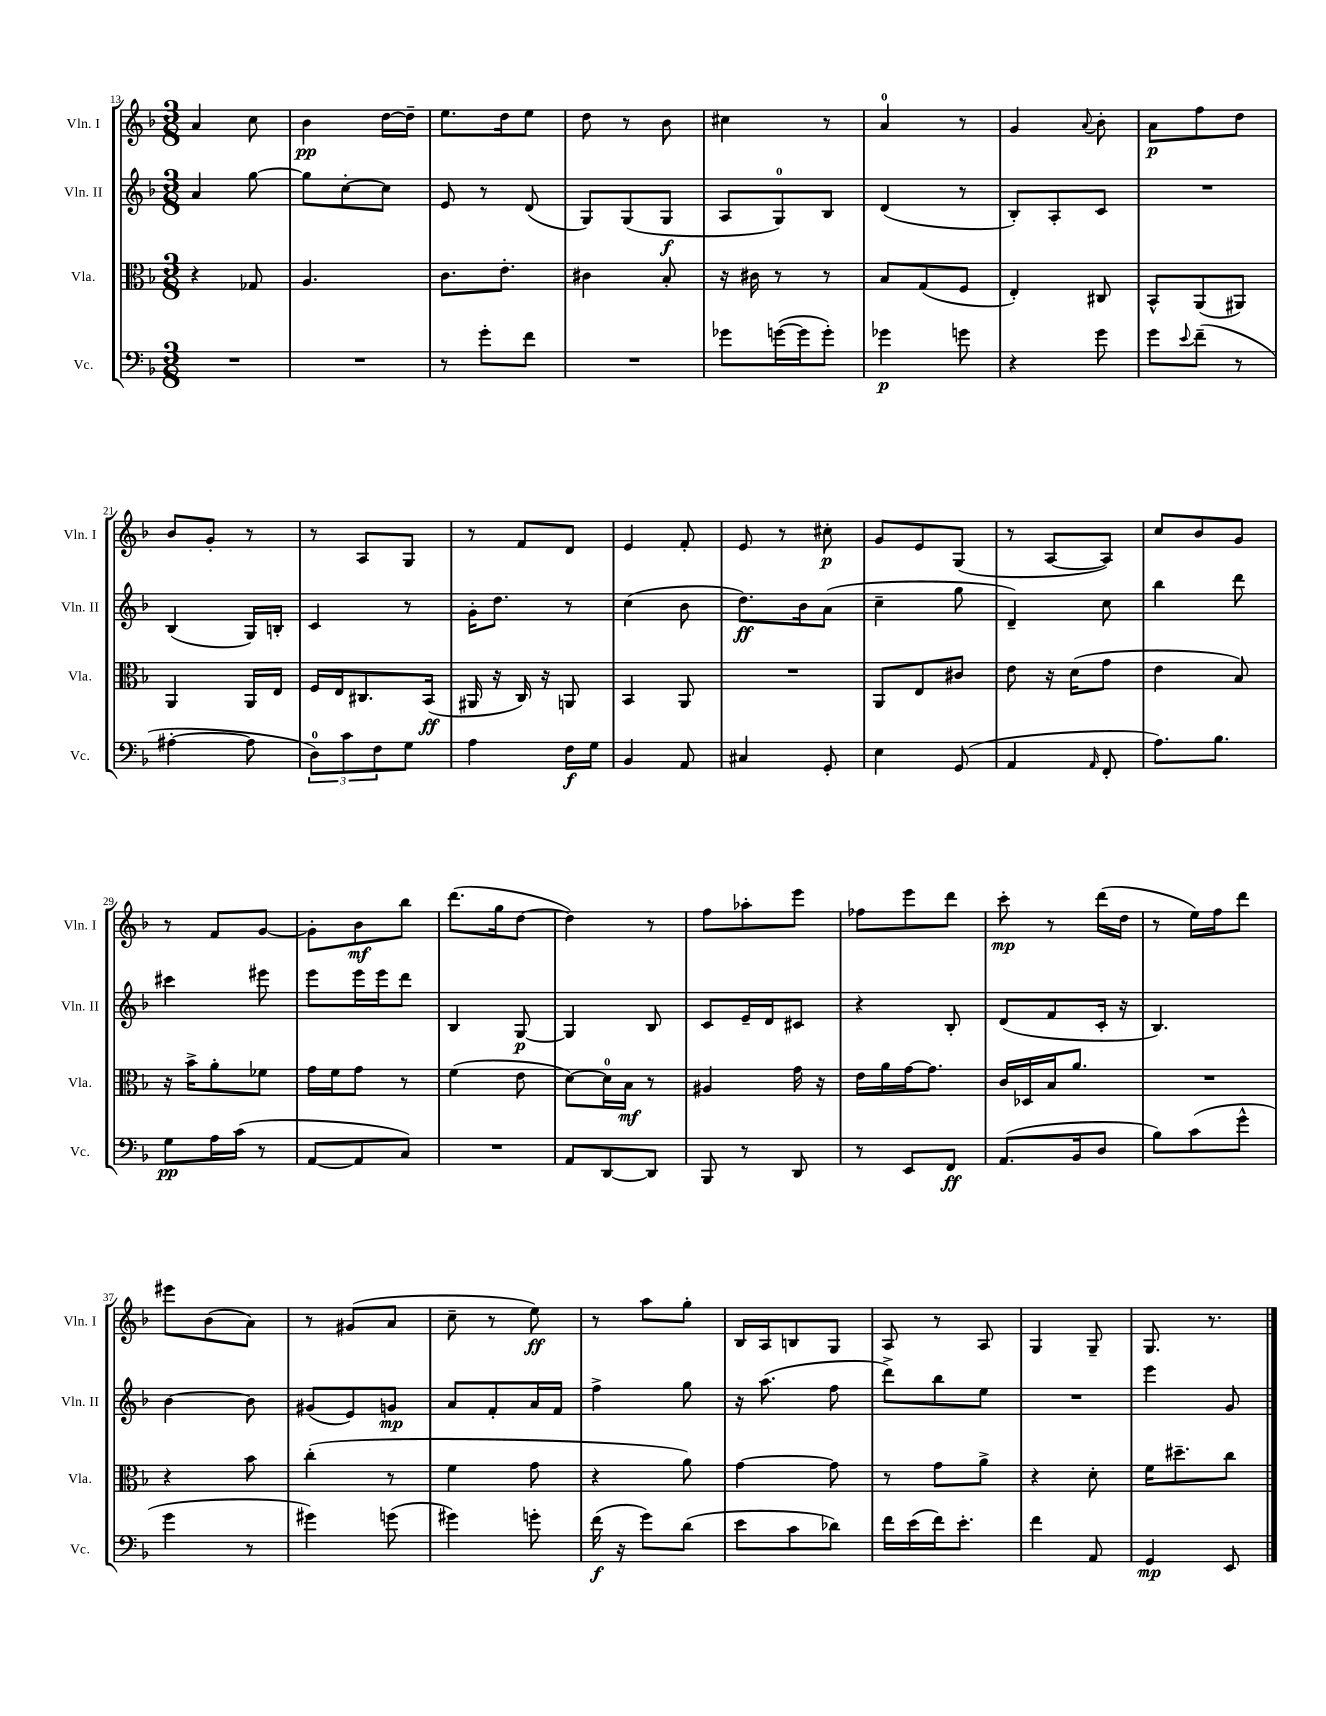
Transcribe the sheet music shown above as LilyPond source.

<<
\new StaffGroup <<
\new Staff = "s0" \with { instrumentName = "Vln. I" shortInstrumentName = "Vln. I" } {
    \clef treble \key f \major \numericTimeSignature \time 3/8
    a'4 c''8 |
    bes'4\pp d''16~ d''16-- |
    e''8. d''16 e''8 |
    d''8 r8 bes'8 |
    cis''4 r8 |
    a'4-0 r8 |
    g'4 \appoggiatura { a'8 } bes'8-. |
    a'8\p f''8 d''8 |
    bes'8 g'8-. r8 |
    r8 a8 g8 |
    r8 f'8 d'8 |
    e'4 f'8-. |
    e'8 r8 cis''8-.\p |
    g'8 e'8 g8( |
    r8 a8~ a8) |
    c''8 bes'8 g'8 |
    r8 f'8 g'8~ |
    g'8-. bes'8\mf bes''8 |
    d'''8.( g''16 d''8~ |
    d''4) r8 |
    f''8 aes''8-. e'''8 |
    fes''8 e'''8 d'''8 |
    c'''8-.\mp r8 d'''16( d''16 |
    r8 e''16) f''16 d'''8 |
    eis'''8 bes'8( a'8) |
    r8 gis'8( a'8 |
    c''8-- r8 e''8\ff) |
    r8 a''8 g''8-. |
    bes16 a16 b8 g8 |
    a8 r8 a8 |
    g4 g8-- |
    g8. r8. \bar "|." |
}
\new Staff = "s1" \with { instrumentName = "Vln. II" shortInstrumentName = "Vln. II" } {
    \clef treble \key f \major \numericTimeSignature \time 3/8
    a'4 g''8~ |
    g''8 c''8~-. c''8 |
    e'8 r8 d'8( |
    g8) g8( g8\f |
    a8 g8-0) bes8 |
    d'4( r8 |
    bes8-.) a8-. c'8 |
    R4. |
    bes4( g16) b16-. |
    c'4 r8 |
    g'16-. d''8. r8 |
    c''4( bes'8 |
    d''8.\ff) bes'16 a'8( |
    c''4-- g''8 |
    d'4--) c''8 |
    bes''4 d'''8 |
    cis'''4 eis'''8 |
    e'''8 e'''16 e'''16 d'''8 |
    bes4 g8~\p |
    g4 bes8 |
    c'8 e'16-- d'16 cis'8 |
    r4 bes8-. |
    d'8( f'8 c'16-. r16 |
    bes4.) |
    bes'4~ bes'8 |
    gis'8( e'8) g'8\mp |
    a'8 f'8-. a'16 f'16 |
    f''4-> g''8 |
    r16 a''8.( f''8 |
    d'''8->) bes''8 e''8 |
    R4. |
    e'''4 g'8 \bar "|." |
}
\new Staff = "s2" \with { instrumentName = "Vla." shortInstrumentName = "Vla." } {
    \clef alto \key f \major \numericTimeSignature \time 3/8
    r4 ges8 |
    a4. |
    c'8. e'8.-. |
    cis'4 bes8-. |
    r16 cis'16 r8 r8 |
    bes8 g8( f8 |
    e4-.) cis8 |
    bes,8-^ a,8( ais,8) |
    a,4 a,16 e16 |
    f16 e16 cis8. bes,16\ff( |
    ais,16 r16 c16) r16 a,8 |
    bes,4 a,8 |
    R4. |
    a,8 e8 cis'8 |
    e'8 r16 d'16( g'8 |
    e'4 bes8) |
    r16 bes'16-> a'8-. fes'8 |
    g'16 f'16 g'8 r8 |
    f'4( e'8 |
    d'8~) d'16-0 bes16\mf r8 |
    ais4 g'16 r16 |
    e'16 a'16 g'16~ g'8. |
    c'16 des16 bes16 a'8. |
    R4. |
    r4 bes'8 |
    c''4-.( r8 |
    f'4 g'8 |
    r4 a'8) |
    g'4~ g'8 |
    r8 g'8 a'8-> |
    r4 d'8-. |
    f'16 dis''8.-- c''8 \bar "|." |
}
\new Staff = "s3" \with { instrumentName = "Vc." shortInstrumentName = "Vc." } {
    \clef bass \key f \major \numericTimeSignature \time 3/8
    R4. |
    R4. |
    r8 g'8-. f'8 |
    R4. |
    ges'8 g'16~( g'16 g'8-.) |
    ges'4\p g'8 |
    r4 g'8 |
    g'8 \appoggiatura { e'8 } f'8--( r8 |
    ais4~-. ais8 |
    \tuplet 3/2 { d8-0) c'8 f8 } g8 |
    a4 f16\f g16 |
    bes,4 a,8 |
    cis4 g,8-. |
    e4 g,8( |
    a,4 \grace { a,16 } f,8-. |
    a8.) bes8. |
    g8\pp a16 c'16( r8 |
    a,8~ a,8 c8) |
    R4. |
    a,8 d,8~ d,8 |
    bes,,8 r8 d,8 |
    r8 e,8 f,8\ff |
    a,8.( bes,16 d8 |
    bes8) c'8( g'8-^ |
    g'4 r8 |
    gis'4) g'8( |
    gis'4) g'8-. |
    f'16\f( r16 g'8) d'8( |
    e'8 c'8 des'8) |
    f'16 e'16( f'16) e'8.-. |
    f'4 a,8 |
    g,4\mp e,8 \bar "|." |
}
>>
>>
\layout { \context { \Score currentBarNumber = #13 } }
